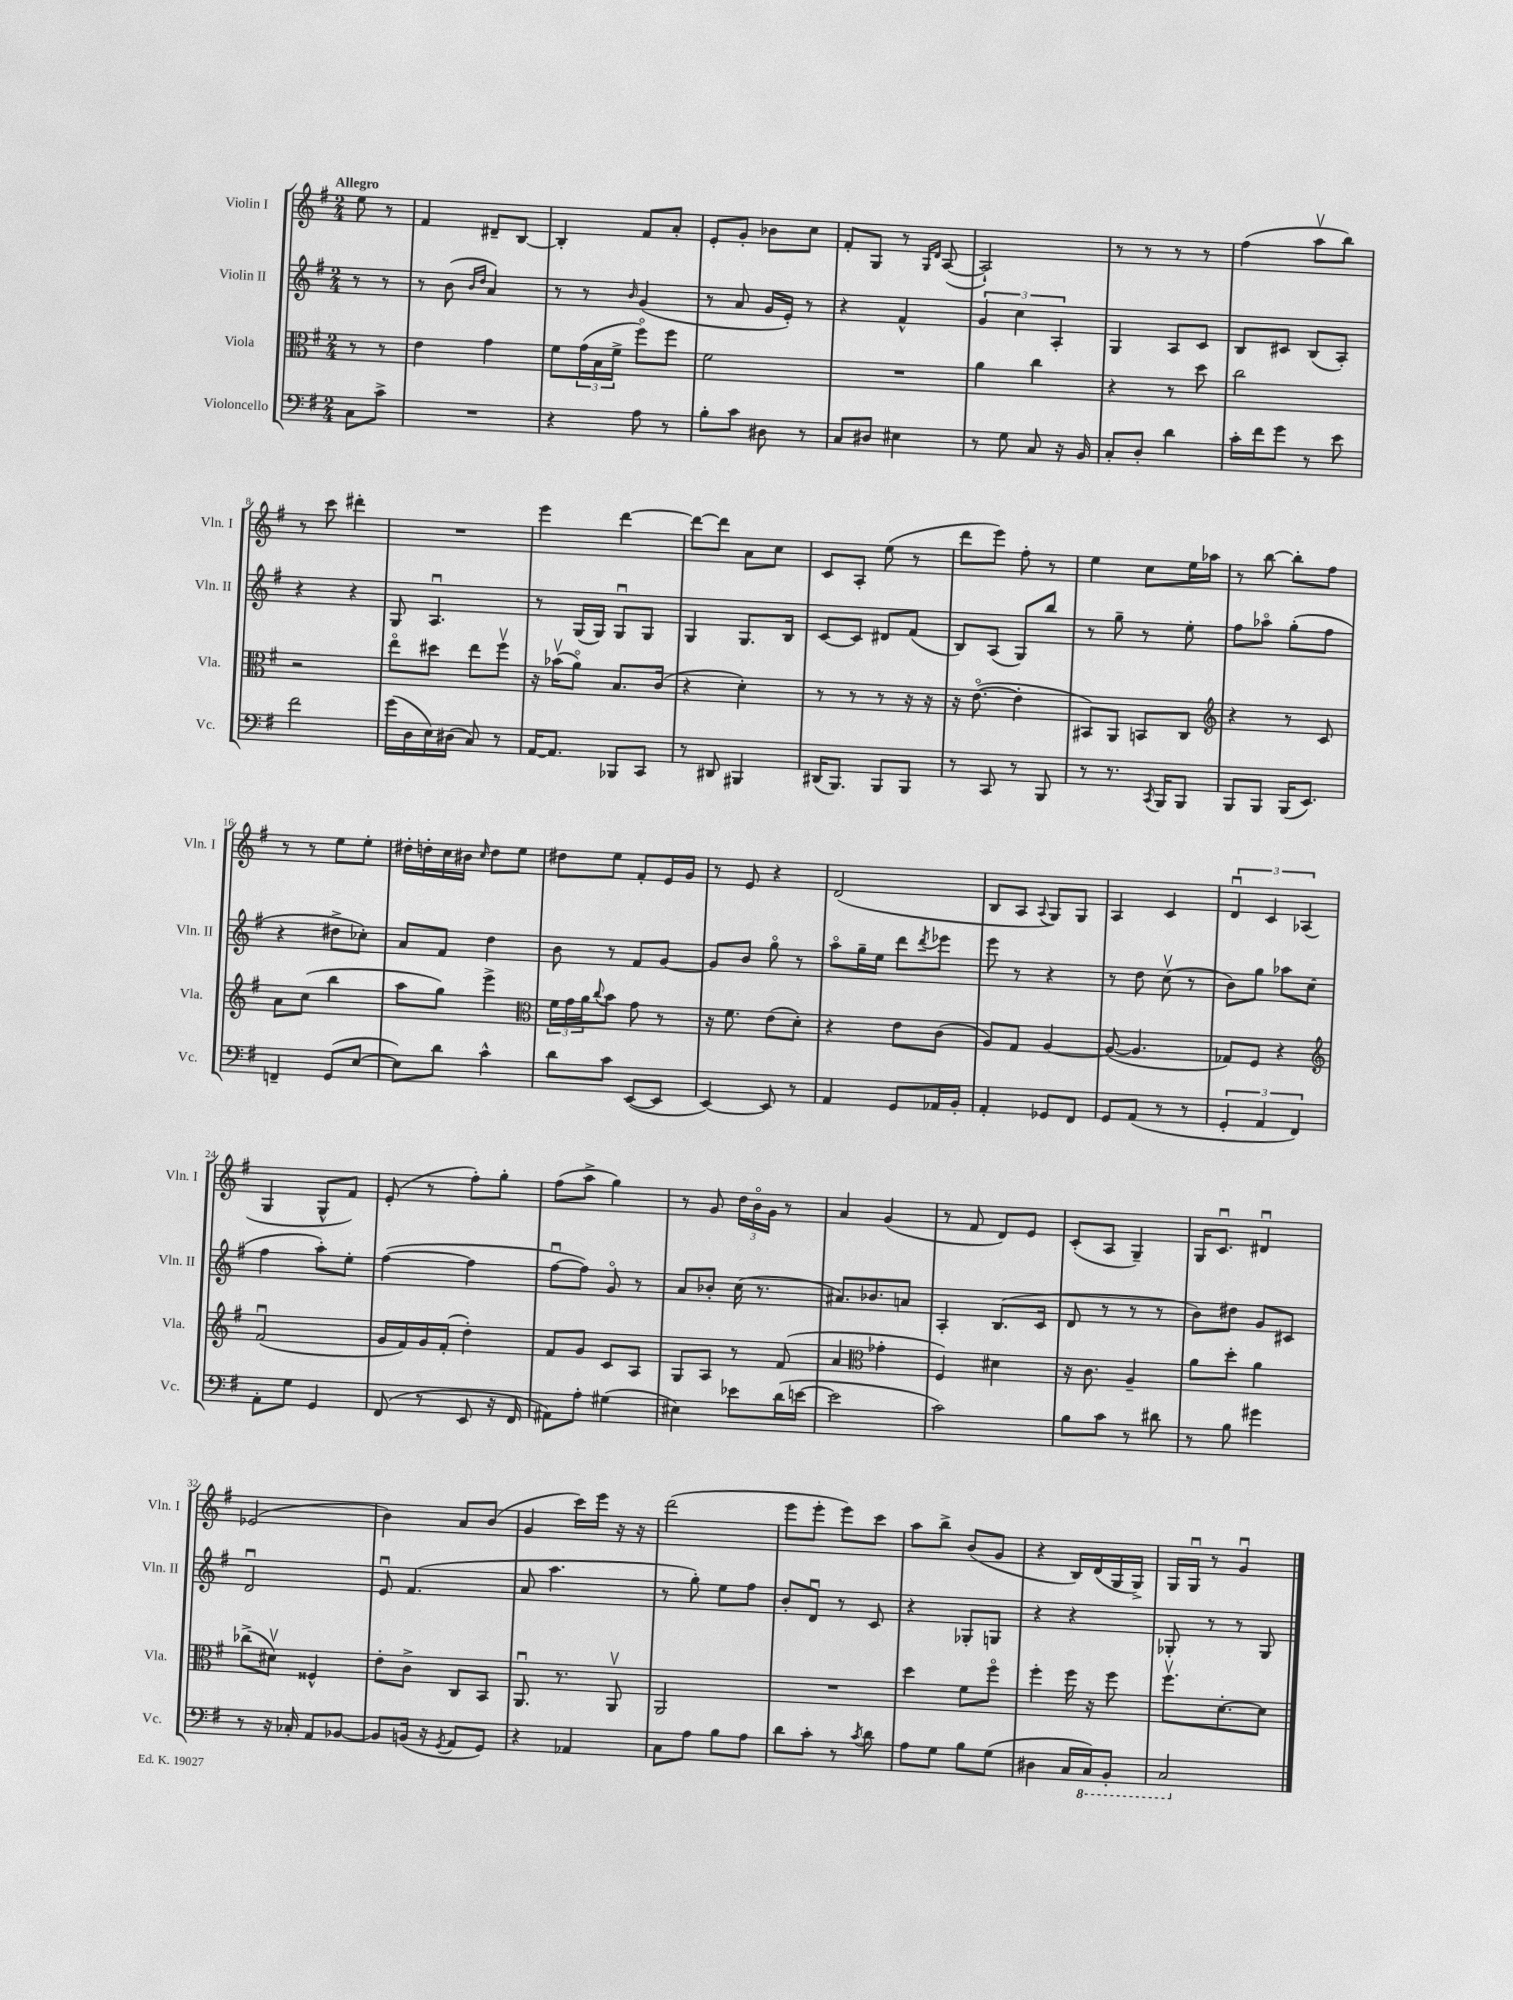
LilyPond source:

<<
\new StaffGroup <<
\new Staff = "s0" \with { instrumentName = "Violin I" shortInstrumentName = "Vln. I" } {
    \clef treble \key g \major \numericTimeSignature \time 2/4 \partial 4 \tempo "Allegro"
    e''8 r8 |
    fis'4 dis'8-- b8~ |
    b4-. fis'8 a'8-. |
    e'8-. g'8-. bes'8 c''8 |
    fis'8-. g8 r8 \grace { g16 d'16 } a8~( |
    a2-!) |
    r8 r8 r8 r8 |
    fis''4( a''8\upbow b''8) |
    r8 c'''8 dis'''4-. |
    R2 |
    e'''4 d'''4~ |
    d'''8~ d'''8 a'8 c''8 |
    c'8 a8-. e''8( r8 |
    d'''8 e'''8) fis''8-. r8 |
    e''4 c''8 e''16 aes''16 |
    r8 b''8~ b''8-. fis''8 |
    r8 r8 e''8 e''8-. |
    dis''16-. d''16-. c''16 bis'16 \grace { c''16 } d''8 e''8 |
    dis''8 e''8 fis'8-. e'16 g'16 |
    r8 e'8 r4 |
    d'2( |
    b8 a8 \appoggiatura { a8 } g8) g8 |
    a4 c'4 |
    \tuplet 3/2 { d'4\downbow c'4 aes4( } |
    g4 g8-^ fis'8) |
    e'8-.( r8 fis''8-.) g''8-. |
    fis''8( a''8-> g''4) |
    r8 g'8 \tuplet 3/2 { d''16 b'16\flageolet g'16 } r8 |
    a'4 g'4( |
    r8 fis'8 d'8) e'8 |
    c'8-.( a8 g4--) |
    g16 c'8.\downbow dis'4\downbow |
    ees'2( |
    b'4) a'8 b'8( |
    g'4 c'''16) e'''16 r16 r16 |
    d'''2( |
    e'''8 e'''8-. e'''8) c'''8 |
    a''8 b''8-> b'8( g'8 |
    r4 b16) d'16( g16 g16->) |
    g16 g16\downbow r8 g'4\downbow \bar "|." |
}
\new Staff = "s1" \with { instrumentName = "Violin II" shortInstrumentName = "Vln. II" } {
    \clef treble \key g \major \numericTimeSignature \time 2/4 \partial 4
    r8 r8 |
    r8 b'8( \grace { b'16 d''16 } a'4) |
    r8 r8 \grace { b'16 } g'4( |
    r8 a'8 g'16 e'16-.) r8 |
    r4 fis'4-^ |
    \tuplet 3/2 { g'4 c''4 a4-. } |
    g4 a8 c'8 |
    b8 cis'8 b8( a8-.) |
    r4 r4 |
    g8 a4.\downbow |
    r8 g16( g16) g8\downbow g8 |
    g4 g8. b16 |
    c'8~ c'8 dis'8 fis'8( |
    b8) a8( g8) b''8 |
    r8 g''8-- r8 e''8-. |
    fis''8 aes''8\flageolet g''8-.( fis''8 |
    r4 dis''8-> ces''8-.) |
    a'8 fis'8 d''4 |
    b'8 r8 fis'8 g'8~ |
    g'8 b'8 g''8\flageolet r8 |
    a''8\flageolet g''16-- e''16 d'''8 \acciaccatura { d'''8 } ees'''8 |
    e'''8 r8 r4 |
    r8 d''8 c''8\upbow( r8 |
    b'8) g''8 aes''8 c''8( |
    fis''4 a''8-.) e''8-. |
    fis''4~( fis''4 |
    fis''8~\downbow fis''8) g'8\flageolet r8 |
    a'8 bes'8-. c''16( r8. |
    ais'8.) bes'8. a'8 |
    a4-. b8.( c'16 |
    d'8 r8 r8 r8 |
    b'8) dis''8 g'8 cis'8 |
    d'2\downbow |
    e'8\downbow fis'4.( |
    a'8 a''4. |
    r8 g''8-.) e''8 fis''8 |
    b'8-. d'8\downbow r8 c'8 |
    r4 ges8-. g8 |
    r4 r4 |
    ges8-. r8 r8 ges8 \bar "|." |
}
\new Staff = "s2" \with { instrumentName = "Viola" shortInstrumentName = "Vla." } {
    \clef alto \key g \major \numericTimeSignature \time 2/4 \partial 4
    r8 r8 |
    e'4 g'4 |
    fis'8 \tuplet 3/2 { g'16( b16 fis'16-> } fis''8\flageolet) fis''8 |
    fis'2 |
    R2 |
    a'4 c''4 |
    r4 r8 d''8 |
    c''2 |
    r2 |
    e''8\flageolet dis''8 e''8 fis''8\upbow |
    r16 bes'16\upbow( a'8\flageolet) b8. c'16( |
    r4 d'4-.) |
    r8 r8 r8 r16 r16 |
    r16 e'8.~\flageolet( e'4-. |
    bis,8) a,8 b,8 c8 |
    \clef treble r4 r8 c'8 |
    a'8 c''8( b''4 |
    a''8 g''8) e'''4-> |
    \clef alto \tuplet 3/2 { fis'16 g'16 a'16 } \appoggiatura { c''8 } b'8 g'8 r8 |
    r16 fis'8. e'8( d'8-.) |
    r4 e'8 c'8( |
    a8) g8 a4~ |
    a8~( a4. |
    ges8) fis8 r4 |
    \clef treble fis'2\downbow( |
    g'16 fis'16) g'16 fis'16-.( d''4-.) |
    fis'8 g'8 c'8 a8 |
    g8 a8 r8 fis'8( |
    a'4 \clef alto ges'4-. |
    fis4) dis'4 |
    r16 c'8. a4-- |
    a'8 d''8-. a'4 |
    ces''8->( dis'8\upbow) fisis4-^ |
    e'8-. c'8-> c8 b,8 |
    a,8.\downbow r8. a,8\upbow |
    a,2 |
    R2 |
    d''4 fis'8 fis''8\flageolet |
    fis''4-. fis''16 r16 fis''8 |
    fis''8.\upbow d'8.~-. d'8 \bar "|." |
}
\new Staff = "s3" \with { instrumentName = "Violoncello" shortInstrumentName = "Vc." } {
    \clef bass \key g \major \numericTimeSignature \time 2/4 \partial 4
    c8 c'8-> |
    R2 |
    r4 a8 r8 |
    b8-. c'8 dis8 r8 |
    c8 dis8 eis4 |
    r8 g8 c8 r16 b,16 |
    c8-. d8-. d'4 |
    c'16-. fis'16 g'8 r8 e'8 |
    fis'2 |
    g'16( d16 e16) dis16( c8) r8 |
    a,16~ a,8. bes,,8 c,8 |
    r8 dis,8 bis,,4 |
    dis,16( b,,8.) b,,8 b,,8 |
    r8 c,8 r8 b,,8 |
    r8 r8. \acciaccatura { c,8 } b,,16 b,,8 |
    b,,8 b,,8 b,,16( e,8.) |
    f,4-- g,8( e8~ |
    e8) d'8 c'4-^ |
    d'8 c'8 e,8~( e,8 |
    e,4~) e,8 r8 |
    a,4 g,8 aes,16 b,16-. |
    a,4-. ges,8 fis,8 |
    g,8 a,8( r8 r8 |
    \tuplet 3/2 { g,4-. a,4 fis,4) } |
    a,8-. g8 g,4 |
    fis,8( r8 e,8 r16 fis,16 |
    ais,8) a8-. gis4( |
    eis4) ees'8 d'16( e'16~ |
    e'2 |
    c'2) |
    b8 c'8 r8 dis'8 |
    r8 b8 gis'4 |
    r8 r16 ces16-. a,8 bes,8~ |
    bes,8 b,16( r16 \acciaccatura { g,8 } a,8 g,8) |
    r4 aes,4 |
    c8 a8 b8 a8 |
    d'8 c'8-. r8 \acciaccatura { c'8 } d'8 |
    a8 g8 b8 g8( |
    dis4 c16 \ottava #-1 c,16) b,,8-. |
    c,2 \ottava #0 \bar "|." |
}
>>
>>
